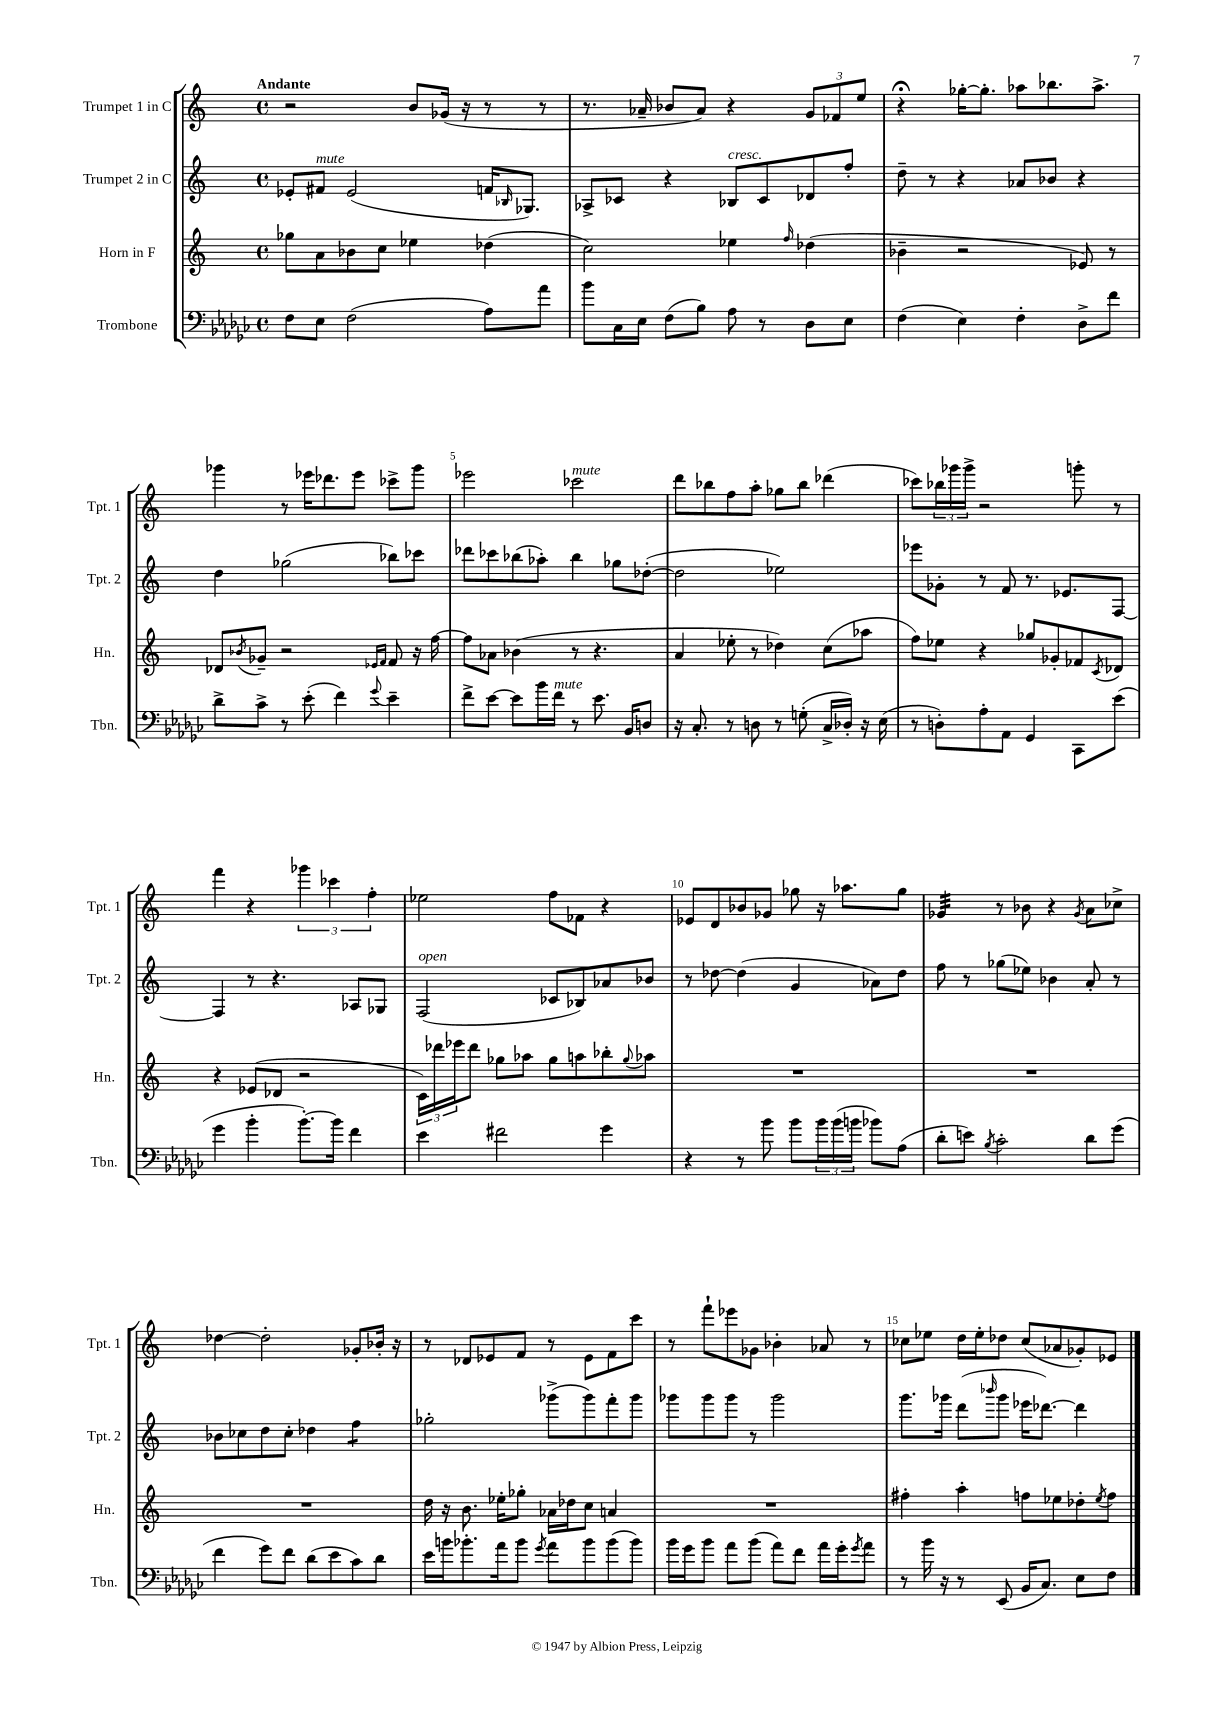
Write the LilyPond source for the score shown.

<<
\new StaffGroup <<
\new Staff = "s0" \with { instrumentName = "Trumpet 1 in C" shortInstrumentName = "Tpt. 1" } {
    \clef treble \key c \major \defaultTimeSignature \time 4/4 \tempo "Andante"
    r2 b'8 ges'16( r16 r8 r8 |
    r8. aes'16-- bes'8 aes'8) r4 \tuplet 3/2 { g'8 fes'8 e''8 } |
    r4\fermata ges''16~-. ges''8.-. aes''8 bes''8. aes''8.-> |
    ges'''4 r8 ees'''16 des'''8. ees'''8 ces'''8-> ges'''8 |
    ees'''2 ces'''2^\markup { \italic "mute" } |
    d'''8 bes''8 f''8 a''8-. ges''8 bes''8 des'''4( |
    ces'''8) \tuplet 3/2 { bes''16 ges'''16 ges'''16-> } r2 g'''8-. r8 |
    f'''4 r4 \tuplet 3/2 { ges'''4 ces'''4 f''4-. } |
    ees''2 f''8 fes'8 r4 |
    ees'8 d'8 bes'8 ges'8 ges''8 r16 aes''8. ges''8 |
    ges'4:32 r8 bes'8 r4 \acciaccatura { ges'8 } a'8 ces''8-> |
    des''4~ des''2-. ges'8-. bes'16-. r16 |
    r8 des'8 ees'8 f'8 r8 ees'8 f'8 c'''8 |
    r8 f'''8-! ees'''8 ges'8 bes'4-. aes'8 r8 |
    ces''8 ees''8 d''16 ees''16-. des''8 ces''8( aes'8 ges'8-.) ees'8 \bar "|." |
}
\new Staff = "s1" \with { instrumentName = "Trumpet 2 in C" shortInstrumentName = "Tpt. 2" } {
    \clef treble \key c \major \defaultTimeSignature \time 4/4
    ees'8-. fis'8^\markup { \italic "mute" } ees'2( f'16 \grace { bes16 } ges8.) |
    aes8-> ces'8 r4 bes8^\markup { \italic "cresc." } ces'8 des'8 f''8-. |
    d''8-- r8 r4 aes'8 bes'8 r4 |
    d''4 ges''2( bes''8) ces'''8 |
    des'''8 ces'''8 bes''8( aes''8-.) bes''4 ges''8 des''8~-.( |
    des''2 ees''2) |
    ees'''8 ges'8-. r8 f'8 r8. ees'8. f8~ |
    f4 r8 r4. aes8 ges8 |
    f2^\markup { \italic "open" }( ces'8 bes8) aes'8 bes'8 |
    r8 des''8~ des''4( g'4 aes'8) des''8 |
    f''8 r8 ges''8( ees''8) bes'4 a'8-. r8 |
    bes'8 ces''8 d''8 ces''8-. des''4 f''4:8 |
    ges''2-. ges'''8->( ges'''8) f'''8-. ges'''8 |
    ges'''8 ges'''8 ges'''8 r8 ges'''2 |
    g'''8. ges'''16 d'''8( \grace { bes'''16 } ges'''8 ees'''16 des'''8.~) des'''4 \bar "|." |
}
\new Staff = "s2" \with { instrumentName = "Horn in F" shortInstrumentName = "Hn." } {
    \clef treble \key c \major \defaultTimeSignature \time 4/4
    ges''8 a'8 bes'8 c''8 ees''4 des''4( |
    c''2) ees''4 \grace { f''16 } des''4( |
    bes'4-- r2 ees'8) r8 |
    des'8 \acciaccatura { bes'8 } ges'8-- r2 \grace { ees'16 f'16 } f'8 r16 f''16~ |
    f''8 aes'8 bes'4( r8 r4. |
    a'4 ees''8-. r8 des''4) c''8( aes''8 |
    f''8) ees''8 r4 ges''8 ges'8-. fes'8 \acciaccatura { c'8 } des'8 |
    r4 ees'8( des'8 r2 |
    \tuplet 3/2 { c'16) des'''16 ees'''16 } des'''8 ges''8 aes''8 ges''8 a''8 bes''8-. \appoggiatura { ges''8 } aes''8 |
    R1 |
    R1 |
    R1 |
    d''16 r16 b'8. ees''16-. ges''8-. aes'16 des''16 c''8 a'4 |
    R1 |
    fis''4-. a''4-. f''8 ees''8 des''8-. \acciaccatura { ees''8 } f''8 \bar "|." |
}
\new Staff = "s3" \with { instrumentName = "Trombone" shortInstrumentName = "Tbn." } {
    \clef bass \key ges \major \defaultTimeSignature \time 4/4
    f8 ees8 f2( aes8) aes'8 |
    bes'8 ces16 ees16 f8( bes8) aes8 r8 des8 ees8 |
    f4( ees4) f4-. des8-> f'8 |
    des'8-> ces'8-> r8 ees'8-.( f'4) \appoggiatura { ges'8 } ees'4-- |
    f'8-> ees'8~ ees'8 bes'16 f'16^\markup { \italic "mute" } r8 ees'8. bes,16 d8 |
    r16 ces8.-. r8 d8 r8 g8-.( ces16-> des16-.) r16 ees16( |
    r8 d8-.) aes8-. aes,8 ges,4 ces,8 ees'8( |
    ges'4 bes'4-. bes'8.~-.) bes'16 f'4 |
    ees'4 fis'2 ges'4 |
    r4 r8 bes'8 bes'8 \tuplet 3/2 { bes'16 bes'16( b'16 } bes'8) aes8( |
    des'8-. e'8) \acciaccatura { bes8 } ces'2-. des'8 ges'8( |
    f'4 ges'8) f'8 des'8( ees'8 ces'8) des'8 |
    ees'16 b'16 bes'8.-. aes'16 bes'8 \acciaccatura { ges'8 } aes'8 bes'8 bes'8( bes'8) |
    bes'16 ges'16 bes'8 aes'8 bes'8( aes'8) f'8 aes'16 ges'16-. \acciaccatura { ges'8 } aes'8 |
    r8 bes'16 r16 r8 ees,8( bes,16 ces8.) ees8 f8 \bar "|." |
}
>>
>>
\layout { \context { \Score \override BarNumber.break-visibility = ##(#f #t #t) barNumberVisibility = #(every-nth-bar-number-visible 5) } }
